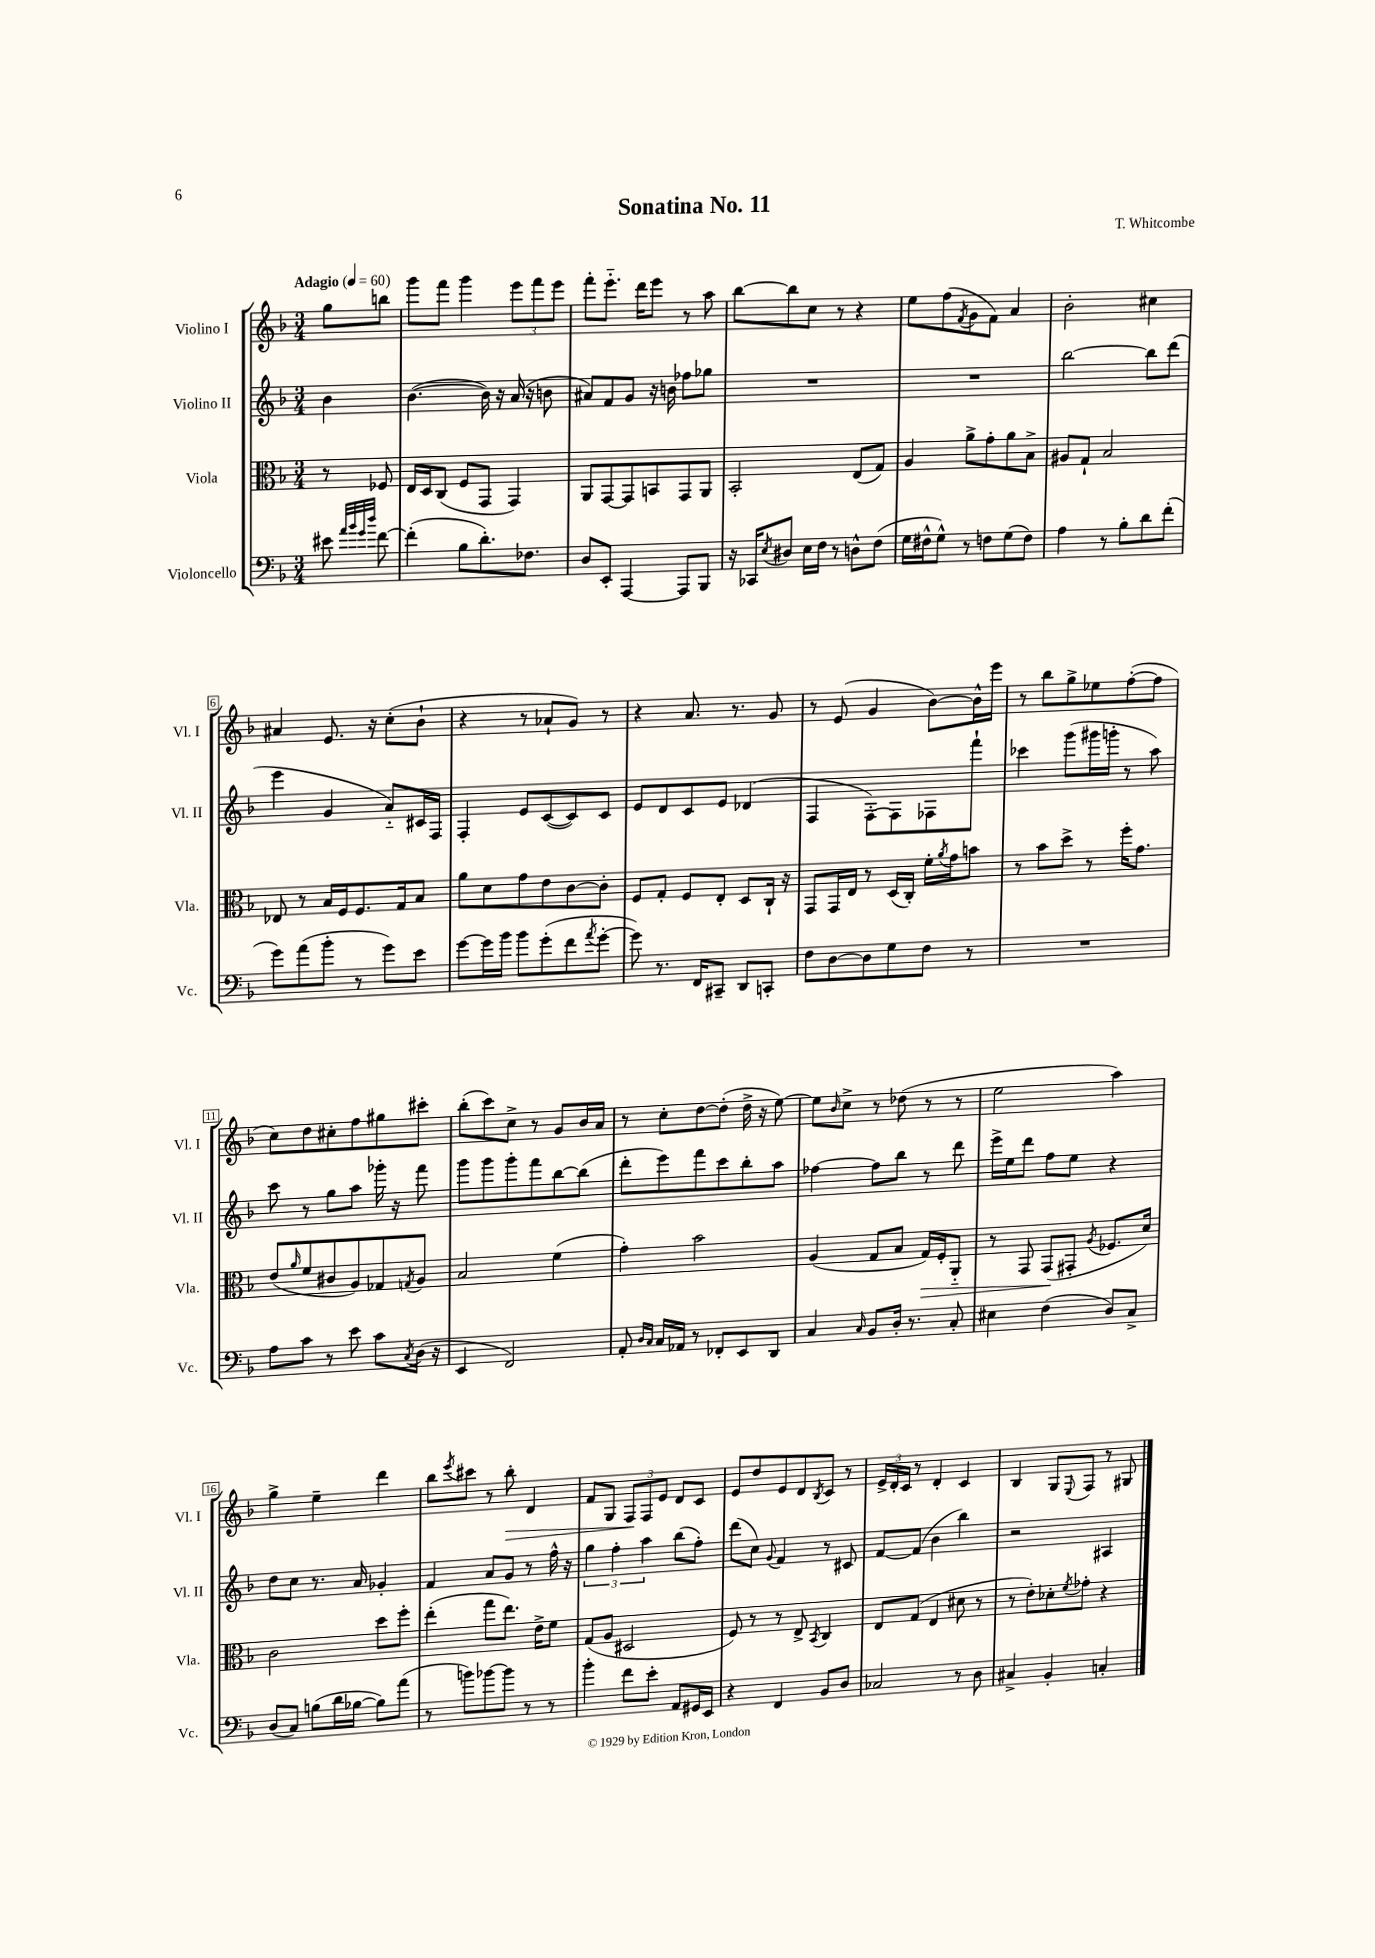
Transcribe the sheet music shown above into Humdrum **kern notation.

**kern	**kern	**dynam	**kern	**kern	**dynam
*part4	*part3	*part3	*part2	*part1	*part1
*staff4	*staff3	*staff3	*staff2	*staff1	*staff1
*I"Violoncello	*I"Viola	*	*I"Violino II	*I"Violino I	*
*I'Vc.	*I'Vla.	*	*I'Vl. II	*I'Vl. I	*
*clefF4	*clefC3	*	*clefG2	*clefG2	*
*k[b-]	*k[b-]	*	*k[b-]	*k[b-]	*
*M3/4	*M3/4	*	*M3/4	*M3/4	*
*MM60	*MM60	*	*MM60	*MM60	*
=	=	=	=	=	=
!	!	!	!	!LO:TX:a:B:t=Adagio	!
8e#X\	8r	.	4b-\	8gg\L	.
32qqa/LLL	.	.	.	.	.
32qqb-/	.	.	.	.	.
32qqg/	.	.	.	.	.
32qqdd/JJJ	.	.	.	.	.
[8f\	8F-X/	.	.	8bbn\J	.
=1	=1	=1	=1	=1	=1
(4f'\]	16E/LL	.	([4.b-\	8ggg\L	.
.	16D/J	.	.	.	.
.	(8C/J	.	.	8fff\J	.
8B-\L	8F/L	.	.	4ggg\	.
8.d'\)	8GG/J	.	16b-\])	.	.
.	.	.	16r	.	.
.	4GG/)	.	(16a/	12eee\L	.
8.F-X\J	.	.	16r	.	.
.	.	.	.	12fff\	.
.	.	.	8bn\	.	.
.	.	.	.	12eee\J	.
=2	=2	=2	=2	=2	=2
8D/L	8AA/L	.	8a#X/L)	8fff'\L	.
8EE'/J	[8GG/	.	8f/	8.eee\J	.
[4AAA/	8GG/]	.	8g/J	.	.
.	.	.	.	16ddd\KL	.
.	8BBn/	.	16r	8eee\J	.
.	.	.	16bn\	.	.
8AAA/L]	8GG/	.	8ff-X\L	8r	.
8BBB-/J	8AA/J	.	8gg-X\J	8aa\	.
=3	=3	=3	=3	=3	=3
16r	2BB-'/	.	2.r	[8bb-\L	.
16CC-X/KL	.	.	.	.	.
8qE/	.	.	.	.	.
8D#X/J	.	.	.	8bb-\]	.
16E\LL	.	.	.	8cc\J	.
16F\JJ	.	.	.	.	.
8r	.	.	.	8r	.
8Dn^^\L	(8E/L	.	.	4r	.
(8F\J	8G/J)	.	.	.	.
=4	=4	=4	=4	=4	=4
16G\LL	4A/	.	2.r	8ee\L	.
16F#X^^\J	.	.	.	.	.
8G^^\J)	.	.	.	(8ff\	.
.	.	.	.	8qf/	.
8r	8a^\L	.	.	8g\	.
8Fn\L	8g'\	.	.	8f\J)	.
(8G\	8a\	.	.	4a/	.
8F\J)	8B-^\J	.	.	.	.
=5	=5	=5	=5	=5	=5
4A\	8A#X/L	.	[2bb-\	2b-'\	.
.	8G`/J	.	.	.	.
8r	2B-/	.	.	.	.
8B-'\L	.	.	.	.	.
8d\	.	.	8bb-\L]	4cc#X\	.
(8f'\J	.	.	(8ddd\J	.	.
!!LO:LB:g=z
=6	=6	=6	=6	=6	=6
8g\L)	8E-X/	.	4eee\	4a#X/	.
(8a\	8r	.	.	.	.
8b-'\J	16B-/LL	.	4g/	8.e/	.
.	16F/J	.	.	.	.
8r	8.F/	.	.	.	.
.	.	.	.	16r	.
8g\L)	.	.	8a/L)	(8cc'\L	.
.	16G/k	.	.	.	.
8e\J	8B-/J	.	16c#X/L	8b-`\J	.
.	.	.	16F/JJ	.	.
=7	=7	=7	=7	=7	=7
[8g\L	8a\L	.	4F'/	4r	.
16g\L]	8d\	.	.	.	.
16b-\JJ	.	.	.	.	.
8b-\L	8g\	.	8e/L	8r	.
(8g'\	8e\	.	([8c/	8a-X`/L	.
8f\	[8c\	.	8c/])	8g/J)	.
8qa/	.	.	.	.	.
[8g'\J	8c'\J]	.	8c/J	8r	.
=8	=8	=8	=8	=8	=8
8g\])	8F/L	.	8e/L	4r	.
8.r	8G'/J	.	8d/	.	.
.	8F/L	.	8c/	8.a/	.
16FF/KL	.	.	.	.	.
8CC#X~/J	8E'/J	.	8e/J	.	.
.	.	.	.	8.r	.
8DD/L	8D/L	.	(4d-X/	.	.
8CCn'/J	16C`/Jk	.	.	8g/	.
.	16r	.	.	.	.
=9	=9	=9	=9	=9	=9
8F\L	8GG/L	.	4F/	8r	.
[8D\	16GG/L	.	.	(8e/	.
.	16E/JJ	.	.	.	.
8D\]	8r	.	[8F'\L)	4g/	.
8G\	(16D/LL	.	8F\]	.	.
.	16C'/JJ)	.	.	.	.
8F\J	16f'\LL	.	8F-X\	[8b-\L)	.
.	8qa/	.	.	.	.
.	16g\J	.	.	.	.
8r	8bn\J	.	8fff`\J	16b-^^\L]	.
.	.	.	.	16eee\JJ	.
=10	=10	=10	=10	=10	=10
2.r	8r	.	4ccc-X\	8r	.
.	8b-\L	.	.	8bb-\L	.
.	8dd^\J	.	(8ggg\L	8gg^\	.
.	8r	.	16ggg#X\L	8ee-X\	.
.	.	.	16gggn'\JJ	.	.
.	16ff'\KL	.	8r	([8ff'\	.
.	8.g\J	.	.	.	.
.	.	.	8aa\)	8ff\J]	.
!!LO:LB:g=z
=11	=11	=11	=11	=11	=11
8A\L	(8e/L	.	8ccc\	8cc\L)	.
.	16qqa/	.	.	.	.
8c\J	8f/	.	8r	8dd\	.
8r	8c#X/	.	8gg\L	8cc#X'\	.
8e\	8A/)	.	8aa\J	8ff\	.
8c\L	8G-X/	.	16ggg-X'\	8gg#X\	.
.	.	.	16r	.	.
8qC/	8qGn/	.	.	.	.
(16D\Jk	8A/J	.	8fff\	8ccc#X'\J	.
16r	.	.	.	.	.
=12	=12	=12	=12	=12	=12
4EE/	2B-/	.	8ggg\L	(8bb-'\L	.
.	.	.	8ggg\	8ccc\)	.
2FF/)	.	.	8ggg'\	8cc^\J	.
.	.	.	8fff\	8r	.
.	(4f\	.	[8bb-\	8g/L	.
.	.	.	(8bb-\J]	16b-/L	.
.	.	.	.	16a/JJ	.
=13	=13	=13	=13	=13	=13
8AA'/	4g'\)	.	8ddd'\L	8r	.
16qqD/LL	.	.	.	.	.
16qqC/JJ	.	.	.	.	.
16C/LL	.	.	8eee\)	8cc'\L	.
16AA-X/JJ	.	.	.	.	.
8r	2b-\	.	8fff\	[8dd\	.
8FF-X'/L	.	.	8ccc\	(8dd'\J]	.
8EE/	.	.	8bb-'\	16dd^\	.
.	.	.	.	16r	.
8DD/J	.	.	8aa\J	[8ee\)	.
=14	=14	=14	=14	=14	=14
4C/	(4A/	.	[4ff-X\	8ee\L]	.
.	.	.	.	16qqb-/	.
.	.	.	.	8cc^\J	.
16qqC/	.	.	.	.	.
8BB-/L	8G/L	.	8ff-\L]	8r	.
16D'/Jk	8B-/J	.	8bb-\J	(8dd-X\	.
8.r	.	.	.	.	.
!	!	!LO:HP:b	!	!	!
.	16G/LL)	>	8r	8r	.
.	16F'/J	.	.	.	.
8C'/	8AA/J	.	8ddd\	8r	.
=15	=15	=15	=15	=15	=15
4E#X\	8r	.	16eee^\LL	2ee\	.
.	.	.	16ee\J	.	.
.	8GG/	.	8ddd\J	.	.
(4F\	(8GG/L	.	8ff\L	.	.
.	8GG#X'/J	]	8ee\J	.	.
.	8qA/	.	.	.	.
8D/L)	8.F-X/L	.	4r	4aa\)	.
8C^/J	.	.	.	.	.
.	16d/Jk)	.	.	.	.
!!LO:LB:g=z
=16	=16	=16	=16	=16	=16
(8D/L	2c\	.	8dd\L	4gg^\	.
8C/J)	.	.	8cc\J	.	.
(8Bn\L	.	.	8.r	4ee~\	.
16d\L	.	.	.	.	.
[16B-X\JJ	.	.	16a/	.	.
8B-\L])	8dd\L	.	4g-X'/	4ddd\	.
(8a\J	8ff'\J	.	.	.	.
=17	=17	=17	=17	=17	=17
8r	(4ee'\	.	4f/	8bb-\L	.
.	.	.	.	8qeee/	.
8bn\L)	.	.	.	8ccc#X\J	.
[8b-X\	8gg\L	.	8a/L	8r	.
!	!	!	!	!	!LO:HP:b
8b-\J]	8.ee\J)	.	8g/J	8bb-'\	>
8r	.	.	8r	4d/	.
.	16e^\KL	.	.	.	.
8r	8f\J	.	16ff^^\	.	.
.	.	.	16r	.	.
=18	=18	=18	=18	=18	=18
4b-'\	(8G/L	.	6gg\	8f/L	.
.	8A/J	.	.	8G/J	.
.	.	.	6ff'\	.	.
8f\L	2D#X/	.	.	12F/L	.
.	.	.	6aa\	12F/	]
8e'\J	.	.	.	.	.
.	.	.	.	12e/J	.
8AA/L	.	.	(8bb-\L	8d/L	.
16GG#X/L	.	.	8ff'\J)	8c/J	.
16EE/JJ	.	.	.	.	.
=19	=19	=19	=19	=19	=19
4r	8F/)	.	(8ddd\L	8e/L	.
.	8r	.	8cc\J)	8dd/	.
.	.	.	8qqg/	.	.
4FF/	8r	.	4f/	8e/	.
.	8E^/	.	.	8d/	.
.	8qBB-/	.	.	8qB-/	.
8BB-/L	4C/	.	8r	8c/J	.
8D/J	.	.	8c#X/	8r	.
=20	=20	=20	=20	=20	=20
2C-X/	8E/L	.	[8f/L	24e^/LL	.
.	.	.	.	24d'/	.
.	.	.	.	24c/JJ	.
.	(8G/J	.	(8f/J]	8r	.
.	4E/	.	4b-\	4d'/	.
8r	8d#X\	.	4bb-\)	4c/	.
8D\	8r	.	.	.	.
=21	=21	=21	=21	=21	=21
4C#X^/	8r	.	2r	4B-/	.
.	8e'\L)	.	.	.	.
4BB-'/	8d-X'\	.	.	8G/L	.
.	8qf/	.	.	8qqE/	.
.	8g-X'\J	.	.	8F/J	.
4Cn'/	4r	.	4A#X/	8r	.
.	.	.	.	8G#X/	.
==	==	==	==	==	==
*-	*-	*-	*-	*-	*-
